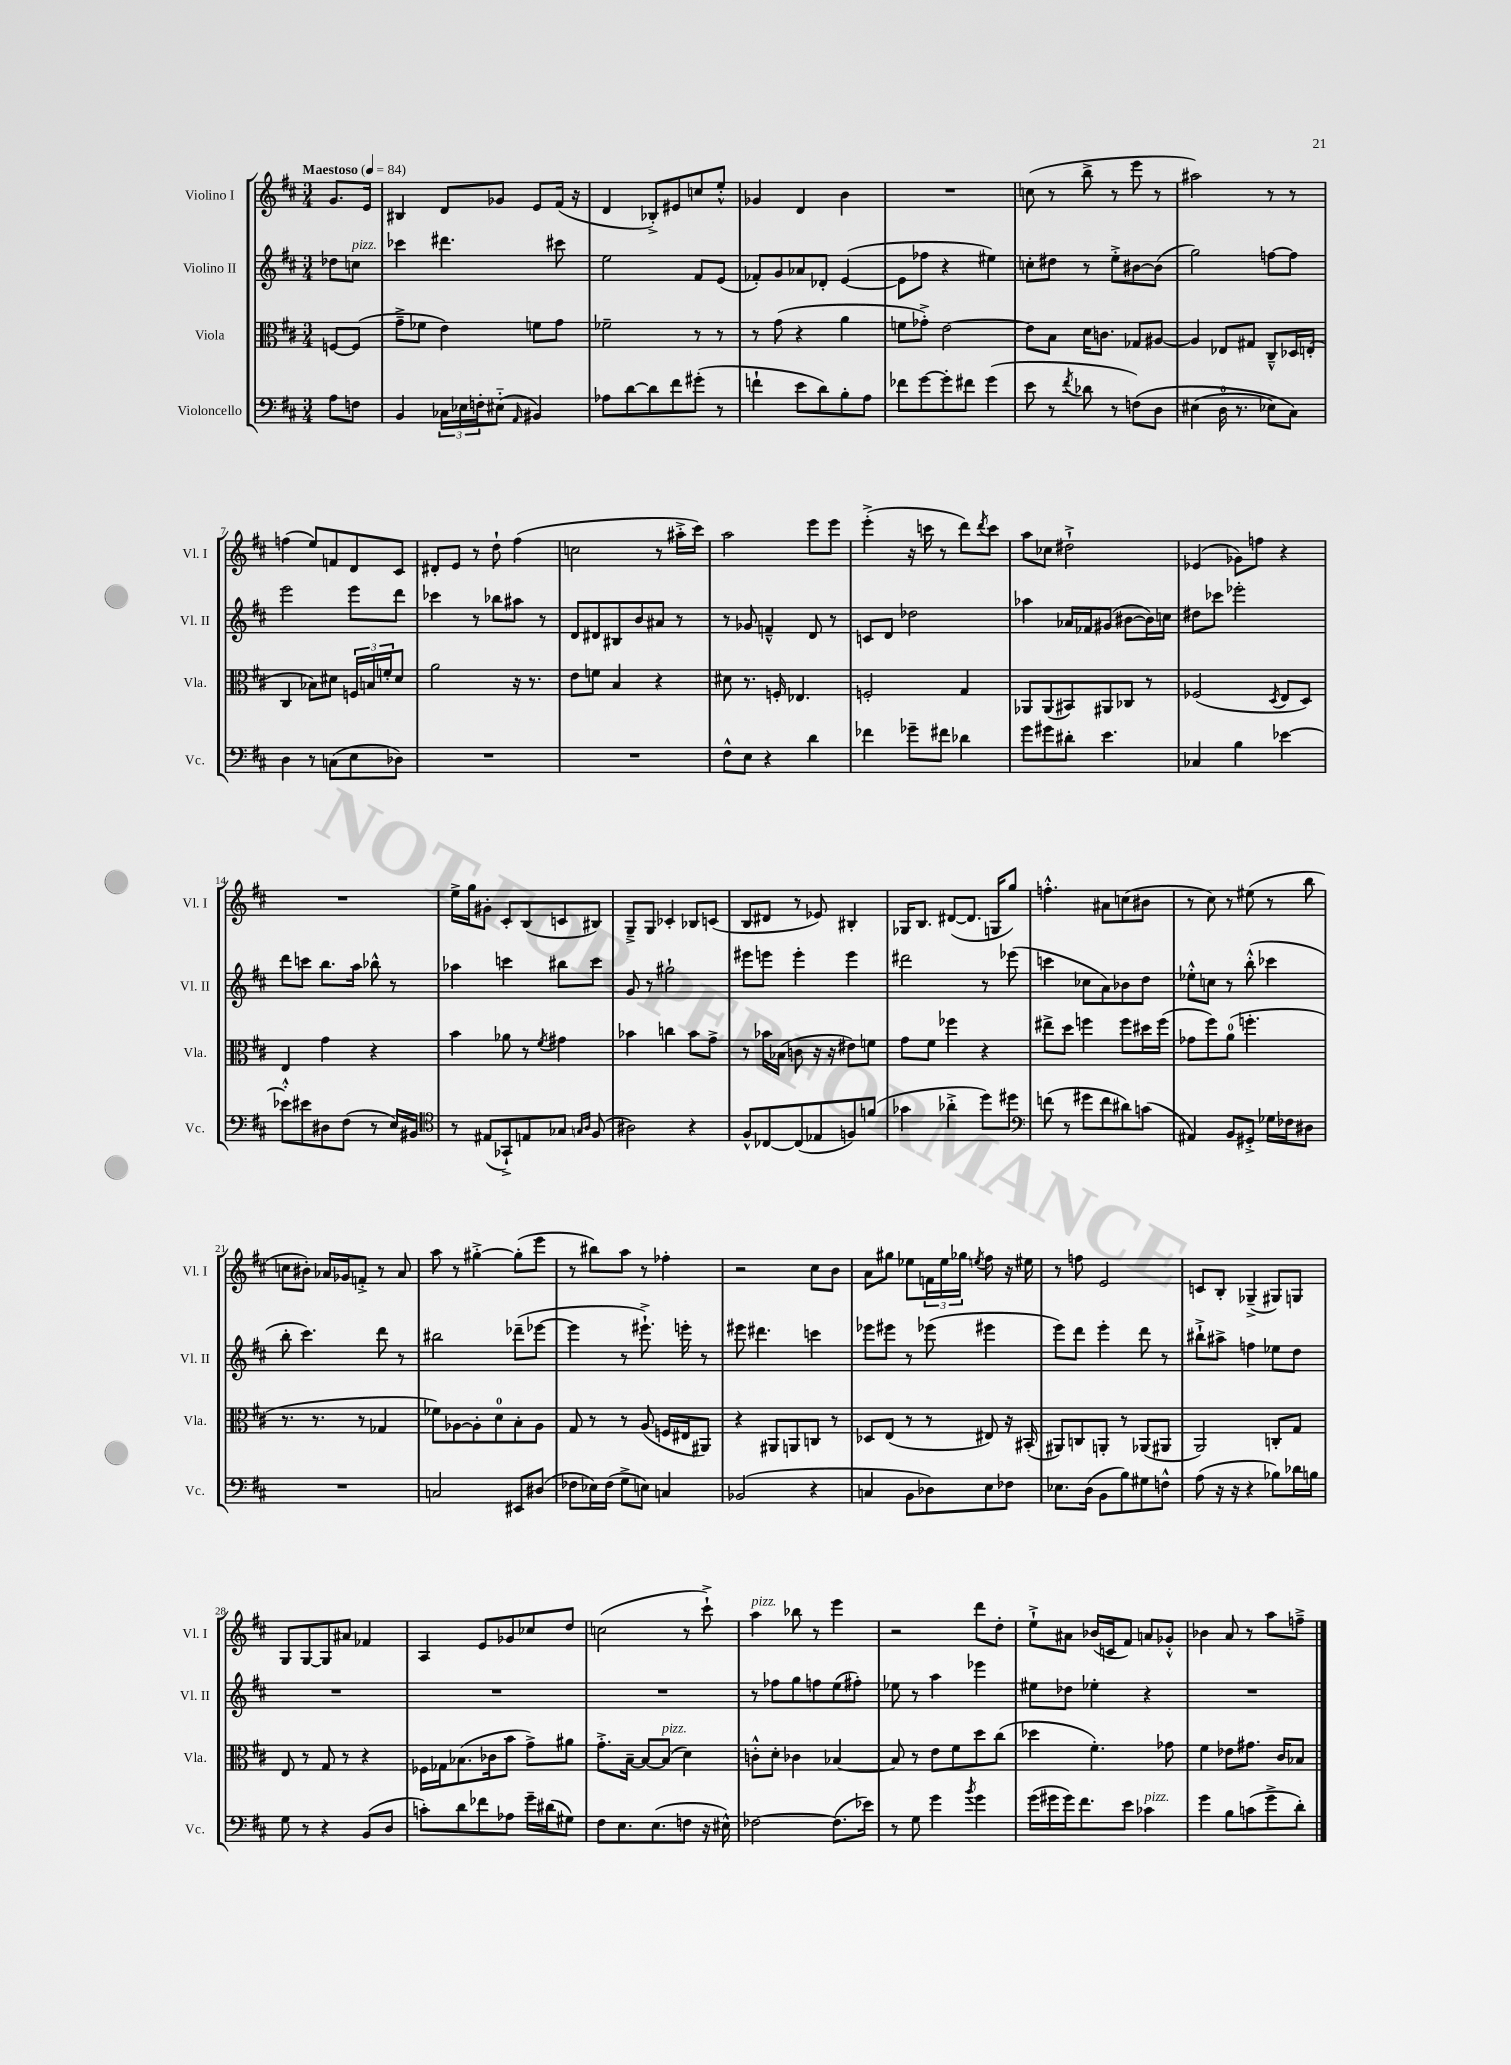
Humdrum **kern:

**kern	**kern	**kern	**kern
*staff4	*staff3	*staff2	*staff1
*clefF4	*clefC3	*clefG2	*clefG2
*k[f#c#]	*k[f#c#]	*k[f#c#]	*k[f#c#]
*M3/4	*M3/4	*M3/4	*M3/4
*MM84	*MM84	*MM84	*MM84
8A	[8F	8dd-	8.g
8F	(8F]	8cc	.
.	.	.	16e
=	=	=	=
4BB	8g~^	4ccc-	4B#
.	8f-	.	.
24C-	4e)	4.ddd#	8d
24E-	.	.	.
24F'	.	.	.
(8E#'~	.	.	8g-
16qqAA	.	.	.
4BB#)	8f	.	8e
.	8g	8ccc#	(16f#
.	.	.	16r
=	=	=	=
8A-	2f-~	2ee	4d
[8d	.	.	.
8d]	.	.	8B-'^)
8f#	.	.	8e#
(8g#'	8r	8f#	8cc
8r	8r	(8e	8ee'^^
=	=	=	=
4f`	8r	8f-')	4g-
.	(8g	8g	.
8e	4r	8a-	4d
8d)	.	8d-'	.
8B'	4a	([4e	4b
8A	.	.	.
=	=	=	=
8f-	8f	8e]	2.r
[8g	8g-'^)	8ff-	.
8g']	[2e	4r	.
8f#	.	.	.
(4g	.	4ee#)	.
=	=	=	=
8e	8e]	8cc'	(8cc
8r	8B	8dd#	8r
8qf#	.	.	.
8d-	16d	8r	8bb^
.	8.c	.	.
8r	.	8ee'^	8r
&(8F)	8G-	[8b#	8eee
8D	[8A#	(8b#]	8r
=	=	=	=
(4E#	4A#]	2gg)	2aa#)
16D	8E-	.	.
8.r	.	.	.
.	8G#	.	.
8E-)	8C#~^^	[8ff	8r
8C#&)	16D-	8ff]	8r
.	(16E'	.	.
=	=	=	=
4D	4C#	2eee	(4ff
8r	8B-)	.	8ee)
(8C	8d#	.	8f
8E	24F	8eee	8d
.	24B	.	.
.	24f'	.	.
8D-)	8d#	8ddd	8c#
=	=	=	=
2.r	2a	4ccc-	8d#'
.	.	.	8e
.	.	8r	8r
.	.	8bb-	8dd`
.	16r	8aa#	(4ff#
.	8.r	.	.
.	.	8r	.
=	=	=	=
2.r	8e	8d	2cc
.	8f	8d#	.
.	4B	8B#	.
.	.	8b	.
.	4r	8a#	8r
.	.	8r	16aa#'^
.	.	.	16ccc#)
=	=	=	=
8F#^^	8d#	8r	2aa
8E	8.r	8g-	.
4r	.	4f~^^	.
.	16F'	.	.
.	4.E-	.	.
4d	.	8d	8eee
.	.	8r	8eee
=	=	=	=
4f-	2F'	8c	(4eee'^
.	.	8d	.
8g-~	.	2dd-	16r
.	.	.	16ccc
8f#	.	.	8r
4d-	4G	.	8ddd)
.	.	.	8qddd
.	.	.	8ccc
=	=	=	=
8g	8AA-	4aa-	8aa
8g#	(8AA-	.	8cc-
8d#'	8BB#)	16a-	2dd#`^
.	.	16f-	.
4.e	8AA#	(8g#	.
.	8C-	[8b#	.
.	8r	16b#])	.
.	.	16cc	.
=	=	=	=
4C-	(2F-	8dd#	(4e-
.	.	8ccc-	.
4B	.	2eee-'	8g-)
.	.	.	8ff
.	8qD	.	.
[4e-	8E	.	4r
.	8D)	.	.
=	=	=	=
8e-'^^]	4E	8ddd	2.r
8e#	.	8ccc	.
8D#	4g	8.bb	.
(8F#	.	.	.
.	.	16aa	.
8r	4r	8bb-^^	.
16E)	.	8r	.
16BB#	.	.	.
=	=	=	=
*clefC4	*	*	*
8r	4b	4aa-	16ee^
.	.	.	16gg
(8E#	.	.	8g#'
8GG-`^)	8a-	4ccc	8c#'
8E	8r	.	(8B
.	8qf#	.	.
8G-	4g#	8bb#	8c
16qqG	.	.	.
16qqA	.	.	.
(8F#	.	8ccc	8B#)
=	=	=	=
2A#)	4b-	8g	8G~^
.	.	8r	8G
.	4cc	2gg#`	4c-'
4r	8b-	.	8B-
.	8g^	.	(8c
=	=	=	=
8F#^^	8r	8eee#	8B
[8C-	16b-	8eee	8d#
.	(16B-	.	.
(8C-]	8c	4eee'	8r
8E-	16r	.	8e-)
.	16r	.	.
8F)	8e#)	4eee	4B#'
(8f	8f	.	.
=	=	=	=
4g-	8g	2ddd#	16G-
.	.	.	8.B
.	8f#	.	.
4a-'^	4ff-	.	([8d#
.	.	.	8.d#]
8dd)	4r	8r	.
.	.	.	16G
8dd#	.	(8eee-	8gg)
=	=	=	=
*clefF4	*	*	*
(8f	8ee#^	4ccc	4.ff'^^
8r	8dd	.	.
8g#	4ff	8cc-	.
8f	.	8a)	8a#
8d#)	8ff	8b-	(8cc
(8c	16dd#	8dd	8b#
.	(16ff	.	.
=	=	=	=
4AA#)	8g-	8ee-'^^	8r
.	8ff#)	8cc	8cc#)
8BB	(8a	8r	8r
8GG#'^	4.ff'	(8bb'^^	(8ee#
16G-	.	4ccc-	8r
16F-	.	.	.
8D#	.	.	8bb
=	=	=	=
2.r	8.r	8bb'	8cc
.	.	4.ccc#)	8b#')
.	8.r	.	.
.	.	.	16a-
.	.	.	16g-
.	8r	.	8f'^
.	4G-	8ddd	8r
.	.	8r	8a-
=	=	=	=
2C	8f-)	2bb#	8aa
.	[8A-	.	8r
.	8A-']	.	[4gg#'^
.	8d	.	.
8EE#	8B'	(8ddd-~	(8gg#']
(8D#	8A-	[8eee-	8eee
=	=	=	=
8F-	8G	4eee-]	8r
16E-)	8r	.	8bb#)
(16F-	.	.	.
8G^	8r	8r	8aa
8E)	(8A	8.eee#`^)	8r
4C	16F	.	4ff-'
.	16E#	16eee'	.
.	8AA#)	8r	.
=	=	=	=
(2BB-	4r	8eee#	2r
.	.	4.ddd#	.
.	8AA#	.	.
.	8AA	.	.
4r	8C	4ccc	8cc#
.	8r	.	8b
=	=	=	=
4C	8D-	8eee-	8a
.	(8E	8eee#	8gg#
8BB	8r	8r	8ee-
8D-)	8r	(8eee-	24f
.	.	.	24ee-
.	.	.	24gg-
.	.	.	8qee
8E	8E#)	4eee#	8ff#
8F-	16r	.	16r
.	(16BB#'	.	16ee#
=	=	=	=
8.E-	8AA#)	8eee)	8r
.	8C	8ddd	8ff
(16D	.	.	.
8BB	8AA'	4eee'	2e
8B)	8r	.	.
8G#	(8AA-	8ddd	.
8F^^	8AA#	8r	.
=	=	=	=
(8A	2AA)	8bb#`^	8c
16r	.	8aa#^	8B'
16r	.	.	.
4r	.	4ff	(4G-~^
8B-)	8C'	8ee-	8G#)
16d-	8G	8dd	8G
16B	.	.	.
=	=	=	=
8G	8E	2.r	8G
8r	8r	.	[8G
4r	8G	.	8G]
.	8r	.	8a#
(8BB	4r	.	4f-
8D	.	.	.
=	=	=	=
8c')	16F-	2.r	4A
.	16G-	.	.
8d	(8.B-	.	.
8f-	.	.	8e
.	16c-	.	.
8A-	8b	.	8g-
16g~	8g^)	.	8cc-
(16d#	.	.	.
8G#)	8a#	.	8dd
=	=	=	=
8F#	8.g'^	2.r	(2cc
8.E	.	.	.
.	[16B~	.	.
.	8B_	.	.
(8.E	.	.	.
.	(8B]	.	.
8F	4d)	.	8r
16r	.	.	8ccc#`^)
16E#^^)	.	.	.
=	=	=	=
[2F-	8c'^^	8r	4aa
.	8d'	8ff-	.
.	4c-	8gg	8bb-
.	.	8ff	8r
(8.F-]	[4B-	(8ee	4eee
.	.	8ff#')	.
16e-)	.	.	.
=	=	=	=
8r	8B-]	8ee-	2r
8G	8r	8r	.
4g	8e	4aa	.
.	8f#	.	.
8qb	.	.	.
4g	8dd	4eee-	8ddd
.	(8cc#	.	8dd'
=	=	=	=
(16g	4dd-	8ee#	8ee`^
16g#	.	.	.
16g#)	.	8dd-	8a#
8.f#	.	.	.
.	4.f#')	4ee-'	(16b-
.	.	.	16c
8e	.	.	8f#)
4c-	.	4r	8a
.	8g-	.	8g-'^^
=	=	=	=
4g	4f#	2.r	4b-
8B	8e-	.	8a
(8c	8.g#	.	8r
8g^	.	.	8aa
.	16c#	.	.
8d')	8B-	.	8ff~^
==	==	==	==
*-	*-	*-	*-
